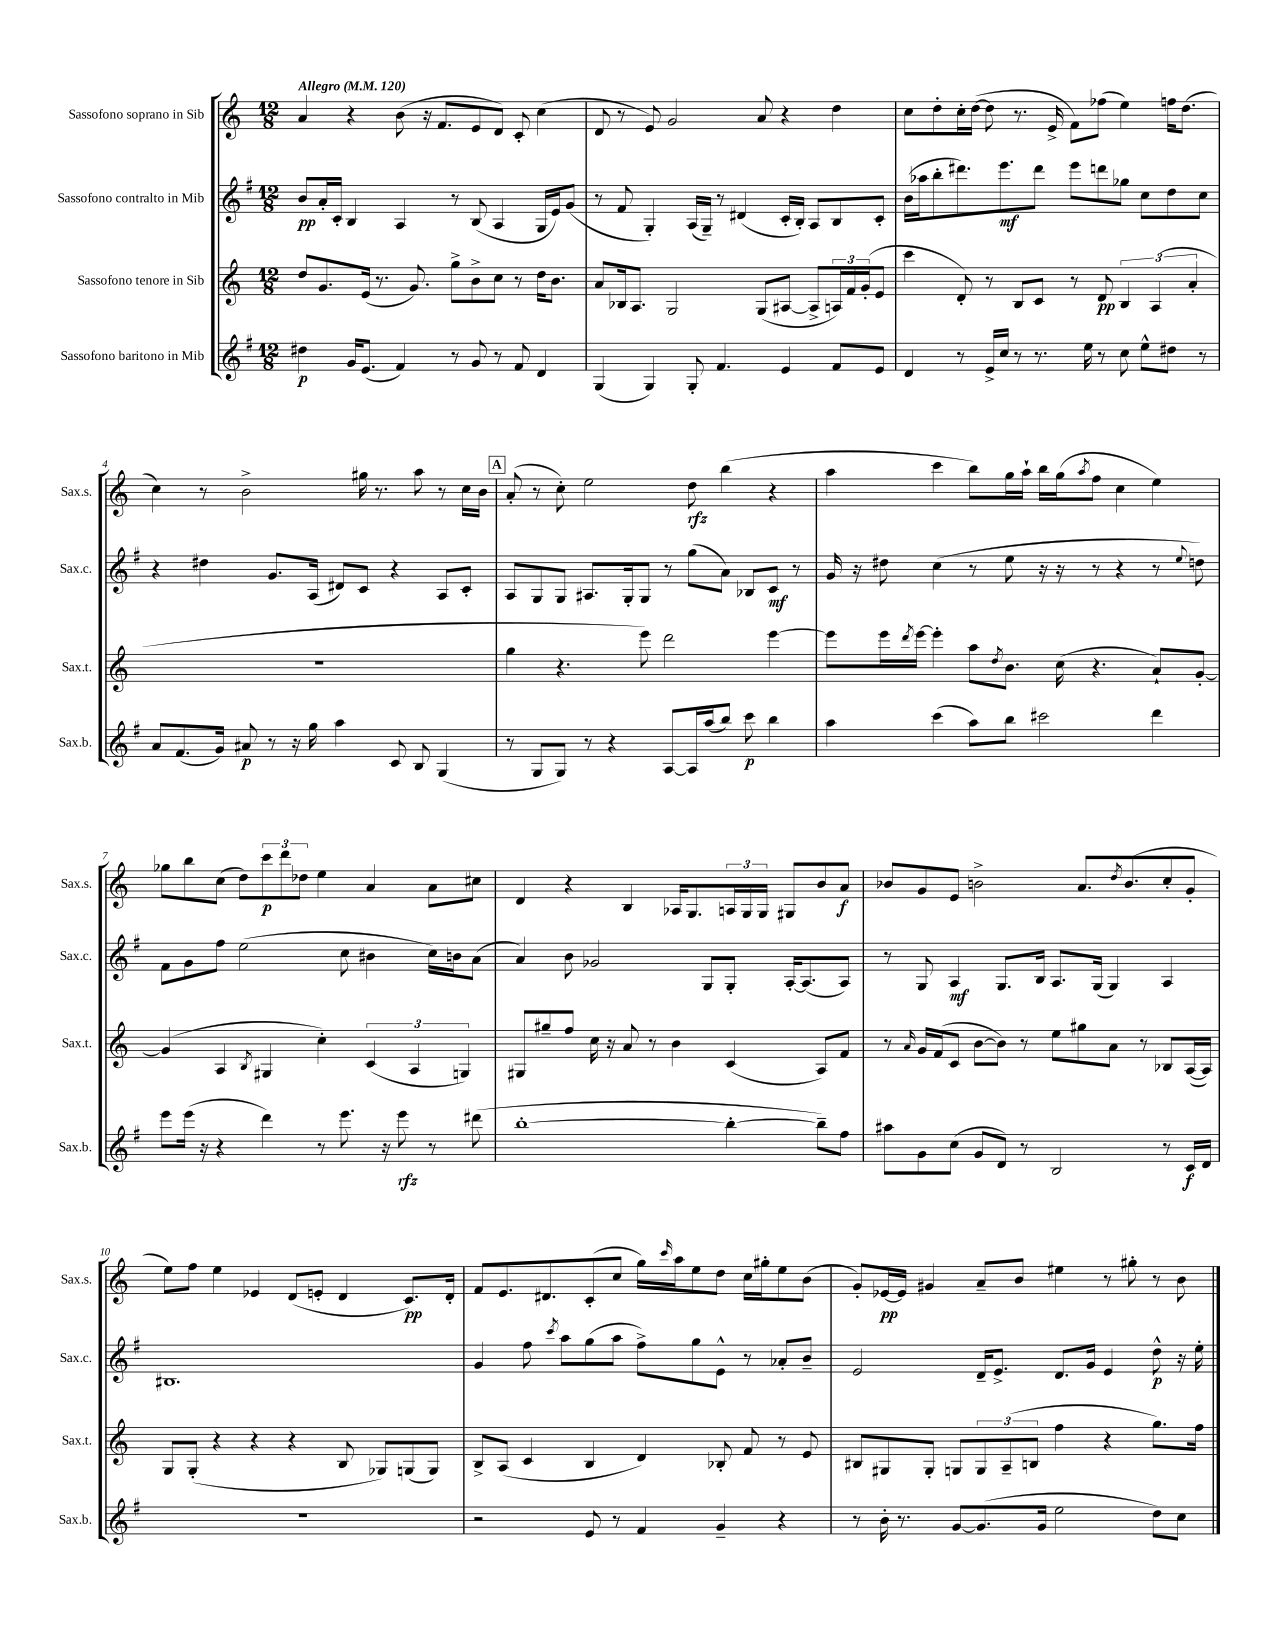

**kern	**kern	**kern	**kern
*staff4	*staff3	*staff2	*staff1
*clefG2	*clefG2	*clefG2	*clefG2
*k[f#]	*k[]	*k[f#]	*k[]
*M12/8	*M12/8	*M12/8	*M12/8
*MM120	*MM120	*MM120	*MM120
4dd#\	8dd/L	8b/L	4a/
.	8.g/	16a'/L	.
.	.	16c'/JJ	.
16g/LK	.	4B/	4r
(8.e/J	(16e/Jk	.	.
.	8.r	.	.
4f#/)	.	4A/	(8b\
.	8.g/)	.	.
.	.	.	16r
.	.	.	8.f/L
8r	8gg^\L	8r	.
8g/	8b^\	(8B/	8e/
8r	8cc\J	4A/	8d/J)
8f#/	8r	.	8c'/
4d/	16dd\LK	16G/LL	(4cc\
.	8.b\J	16e/J)	.
.	.	(8g/J	.
=	=	=	=
(4G/	8a/L	8r	8d/
.	16B-/k	8f#/	8r
.	8.A/J	.	.
4G/)	.	4G'/)	8e/)
.	2G/	.	2g/
8G'/	.	(16A/LL	.
.	.	16G~/JJ)	.
4.f#/	.	8r	.
.	.	(4d#/	.
.	(8G/L	.	8a/
4e/	[8A#/J	16c'/LL	4r
.	.	16B'/JJ)	.
.	8A#^/]L	8A/L	.
8f#/L	24A/L)	8B/	4dd\
.	24f/	.	.
.	(24g'/J	.	.
8e/J	8e/J	8c'/J	.
=	=	=	=
4d/	4ccc\	(16b\LL	8cc\L
.	.	16aa-\J	.
.	.	8bb'\	8dd'\
8r	8d'/)	8.ddd#\)	16cc'\L
.	.	.	([16dd\JJ
16e^/LL	8r	.	8dd\]
16cc/JJ	.	8.eee\	.
8r	8B/L	.	8.r
8.r	8c/J	8ddd#\J	.
.	.	.	16e^/
.	8r	8eee\L	8f\L)
16ee\	.	.	.
8r	8d/	8ddd\	(8ff-\J
8cc\	6B/	8gg-\J	4ee\)
8ee^^\L	.	8cc\L	.
.	(6A/	.	.
8dd#\J	.	8dd\	16ff\LK
.	.	.	(8.dd\J
.	6a'/	.	.
8r	.	8cc\J	.
=	=	=	=
8a/L	1.r	4r	4cc\)
(8.f#/	.	.	.
.	.	4dd#\	8r
16g/Jk)	.	.	.
8a#/	.	.	2b^\
8r	.	8.g/L	.
16r	.	.	.
16gg\	.	(16A/Jk	.
4aa\	.	8d#/L)	.
.	.	8c/J	16gg#\
.	.	.	8.r
8c/	.	4r	.
8B/	.	.	8aa\
(4G/	.	8A/L	8r
.	.	8c'/J	16cc\LL
.	.	.	16b\JJ
=	=	=	=
8r	4gg\	8A/L	(8a'/
8G/L	.	8G/	8r
8G/J)	4.r	8G/J	8cc'\)
8r	.	8.A#/L	2ee\
4r	.	.	.
.	.	16G'/k	.
.	8eee\)	8G/J	.
[8A/L	2ddd\	8r	.
16A/]L	.	(8gg\L	8dd\
(16aa/J	.	.	.
8bb/J)	.	8a\J)	(4bb\
8ccc\	.	8B-/L	.
4bb\	[4eee\	8c/J	4r
.	.	8r	.
=	=	=	=
4aa\	8eee\]L	16g/	4aa\
.	.	16r	.
.	16eee\L	8dd#\	.
.	8qddd/	.	.
.	[16eee\JJ	.	.
(4ccc\	4eee'\]	(4cc\	4ccc\
8aa\L)	8aa\L	8r	8bb\L)
.	8qdd/	.	.
8bb\J	8.b\J	8ee\	16gg\L
.	.	.	16aa`\JJ
2ccc#\	.	16r	16bb\LL
.	(16cc\	16r	(16gg\J
.	.	.	8qaa/
.	4.r	8r	8ff\J
.	.	4r	4cc\
4ddd\	8a`/L)	8r	4ee\)
.	.	8qqee/	.
.	[8g'/J	8dd\)	.
=	=	=	=
8eee\L	(4g/]	8f#\L	8gg-\L
(16eee\Jk	.	8g\	8bb\
16r	.	.	.
4r	4A/	8ff#\J	(8cc\J
.	.	(2ee\	8dd\L)
.	8qB/	.	.
4ddd\)	4G#/	.	12ccc\
.	.	.	12ddd\
.	.	.	12dd-\J
8r	4cc'\)	.	4ee\
8.eee\	.	8cc\	.
.	(6c/	4b#\	4a/
16r	.	.	.
8eee\	.	.	.
.	6A/	.	.
8r	.	16cc\LL)	8a\L
.	.	16b\J	.
.	6G/)	.	.
(8ddd#\	.	(8a\J	8cc#\J
=	=	=	=
[1bb'	8G#/L	4a/)	4d/
.	8gg#~/	.	.
.	8ff/J	8b\	4r
.	16cc\	2g-/	.
.	16r	.	.
.	8a/	.	4B/
.	8r	.	.
.	4b\	.	16A-/LK
.	.	.	8.G/
.	.	8G/L	.
4bb'\_	(4c/	8G'/J	24A/L
.	.	.	24G/
.	.	.	24G/JJ
.	.	[16A'/LK	8G#/L
.	.	(8.A/]	.
8bb~\]L)	8A/L)	.	8b/
8ff#\J	8f/J	8A/J)	8a/J
=	=	=	=
8aa#\L	8r	8r	8b-/L
.	16qqa/	.	.
8g\	16g/LL	8G/	8g/
.	(16f/J	.	.
(8cc\J	8c/J	4A/	8e/J
8g/L	[8b\L	.	2b^\
8d/J)	8b\]J)	8.G/L	.
8r	8r	.	.
.	.	16B/Jk	.
2B/	8ee\L	8.A/L	.
.	8gg#\	.	8.a/L
.	.	(16G/Jk	.
.	8a\J	4G/)	.
.	.	.	8qdd/
.	.	.	(8.b/
.	8r	.	.
8r	8B-/L	4A/	8cc'/
16c/LL	([16A/L	.	8g'/J
16d/JJ	16A/]JJ)	.	.
=	=	=	=
1.r	8G/L	1.B#	8ee\L)
.	(8G'/J	.	8ff\J
.	4r	.	4ee\
.	4r	.	4e-/
.	4r	.	(8d/L
.	.	.	8e'/J
.	8B/	.	4d/
.	8G-/L)	.	.
.	(8G/	.	8.c/L)
.	8G/J)	.	.
.	.	.	16d'/Jk
=	=	=	=
2r	8B^/L	4g/	8f/L
.	(8A/J	.	8.e/
.	4c/	8ff#\	.
.	.	.	8.d#/
.	.	8qccc/	.
.	.	8aa\L	.
8e/	4B/	(8gg\	(8c'/
8r	.	8aa\J	8cc/J
4f#/	4d/)	8ff#^\L)	16gg\LL)
.	.	.	16qqccc/
.	.	.	16aa\J
.	.	8gg\	8ee\
4g~/	8B-'/	8e^^\J	8dd\J
.	8f/	8r	16cc\LL
.	.	.	16gg#'\J
4r	8r	8a-'/L	8ee\
.	8e/	8b~/J	(8b\J
=	=	=	=
8r	8B#/L	2e/	8g'/L)
16b'\	8G#/	.	[16e-/L
8.r	.	.	16e-/]JJ
.	8G#'/J	.	4g#/
[8g/L	8G/L	.	.
(8.g/]	12G/	16d~/LK	8a~/L
.	.	8.e^/J	.
.	(12A~/	.	.
.	.	.	8b/J
.	12B/J	.	.
16g/Jk	.	.	.
2ee\	4ff\	8.d/L	4ee#\
.	.	16g/Jk	.
.	4r	4e/	8r
.	.	.	8gg#'\
8dd\L)	8.gg\L)	8dd^^\	8r
8cc\J	.	16r	8b\
.	16ff\Jk	16ee'\	.
==	==	==	==
*-	*-	*-	*-
